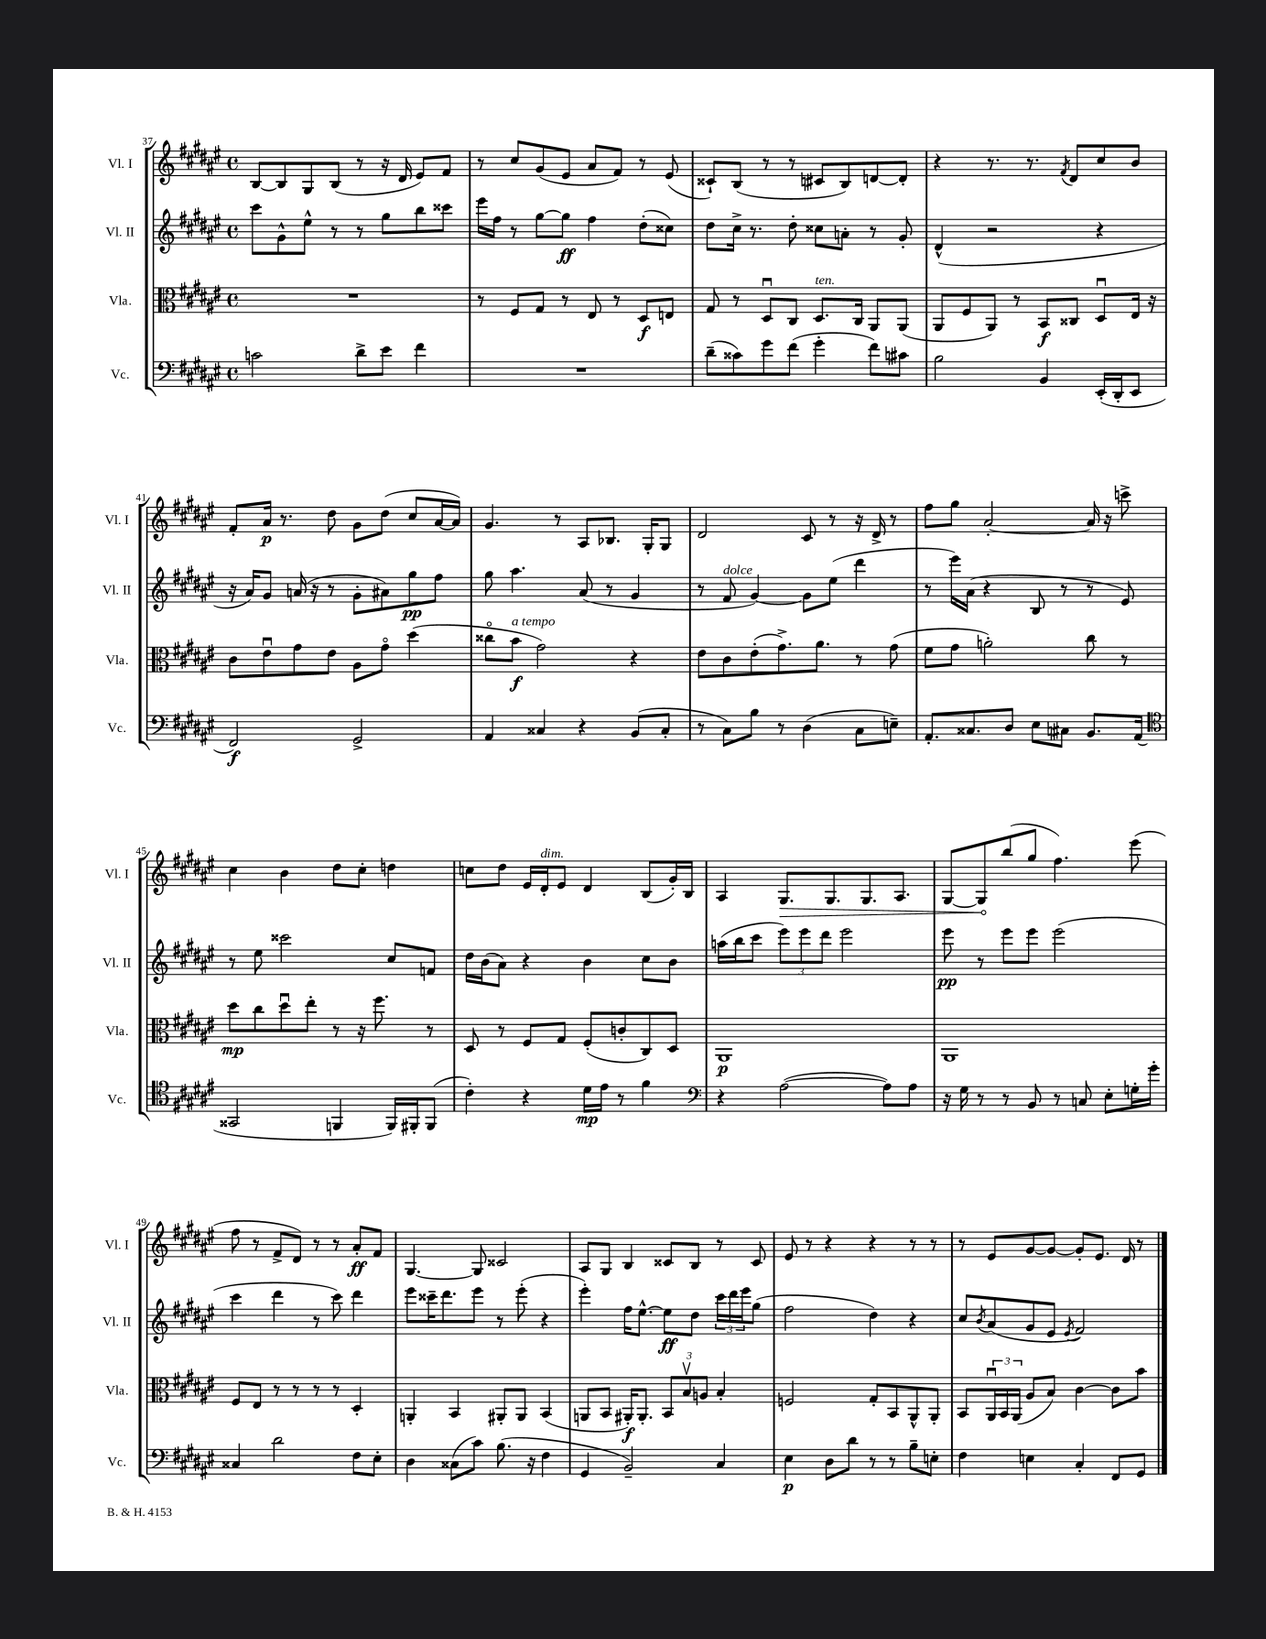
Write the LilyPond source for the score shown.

<<
\new StaffGroup <<
\new Staff = "s0" \with { instrumentName = "Vl. I" shortInstrumentName = "Vl. I" } {
    \clef treble \key fis \major \defaultTimeSignature \time 4/4
    b8~ b8 gis8 b8( r8 r16 dis'16 eis'8) fis'8 |
    r8 cis''8 gis'8( eis'8 ais'8 fis'8) r8 eis'8( |
    cisis'8-!) b8( r8 r8 cis'8 b8) d'8~ d'8-. |
    r4 r8. r8. \acciaccatura { fis'8 } dis'8 cis''8 b'8 |
    fis'8-. ais'16\p r8. dis''8 gis'8 dis''8( cis''8 ais'16~ ais'16) |
    gis'4. r8 ais8 bes8. gis16-. gis8 |
    dis'2 cis'8 r8 r16 dis'16-> r8 |
    fis''8 gis''8 ais'2~-. ais'16 r16 c'''8-> |
    cis''4 b'4 dis''8 cis''8-. d''4 |
    c''8 dis''8 eis'16 dis'16-.^\markup { \italic "dim." } eis'8 dis'4 b8( gis'16-.) b16 |
    ais4 \once \override Hairpin.circled-tip = ##t gis8.\> gis8. gis8. ais8. |
    gis8~ gis8\! b''8( gis''8 fis''4.) eis'''8( |
    fis''8 r8 fis'8-> dis'8) r8 r8 ais'8-.\ff fis'8 |
    gis4.~ gis8 cisis'2 |
    ais8 gis8 b4 cisis'8 b8 r8 cisis'8 |
    eis'8 r8 r4 r4 r8 r8 |
    r8 eis'8 gis'8~ gis'8~ gis'8-. eis'8. dis'16 r8 \bar "|." |
}
\new Staff = "s1" \with { instrumentName = "Vl. II" shortInstrumentName = "Vl. II" } {
    \clef treble \key fis \major \defaultTimeSignature \time 4/4
    cis'''8 gis'8-^ eis''8-^ r8 r8 gis''8 b''8 cisis'''8 |
    eis'''16 fis''16 r8 gis''8~ gis''8\ff fis''4 dis''8-.( cisis''8) |
    dis''8 cis''16-> r8. dis''8-. cisis''8 a'8-. r8 gis'8-. |
    dis'4-^( r2 r4 |
    r16 ais'16) gis'8 a'16( r16 r8 gis'8-. ais'8) gis''8\pp fis''8 |
    gis''8 ais''4. ais'8( r8 gis'4 |
    r8 fis'8^\markup { \italic "dolce" } gis'4~) gis'8 eis''8( dis'''4 |
    r8 eis'''16) ais'16( r4 b8 r8 r8 eis'8) |
    r8 eis''8 cisis'''2 cis''8 f'8 |
    dis''16 b'16( ais'8) r4 b'4 cis''8 b'8 |
    a''16( b''16 cis'''8 \tuplet 3/2 { eis'''8) eis'''8 dis'''8 } eis'''2 |
    eis'''8\pp r8 eis'''8 eis'''8 eis'''2( |
    cis'''4 dis'''4 r8 cis'''8) dis'''4 |
    eis'''8 cisis'''16-- dis'''8. eis'''8 r8 eis'''8-.( r4 |
    eis'''4-.) fis''16 eis''8.~-^ eis''8\ff dis''8 \tuplet 3/2 { cis'''16 dis'''16 eis'''16 } gis''8( |
    fis''2 dis''4) r4 |
    cis''8 \acciaccatura { b'8 } ais'8( gis'8 eis'8 \acciaccatura { eis'8 } fis'2) \bar "|." |
}
\new Staff = "s2" \with { instrumentName = "Vla." shortInstrumentName = "Vla." } {
    \clef alto \key fis \major \defaultTimeSignature \time 4/4
    R1 |
    r8 fis8 gis8 r8 eis8 r8 dis8\f e8 |
    gis8 r8 dis8\downbow cis8 dis8.^\markup { \italic "ten." } cis16 ais,8 ais,8( |
    ais,8 fis8 ais,8) r8 b,8\f cisis8 dis8\downbow eis16 r16 |
    cis'8 eis'8\downbow gis'8 eis'8 ais8 gis'8\flageolet dis''4( |
    cisis''8\flageolet b'8\f^\markup { \italic "a tempo" } gis'2) r4 |
    eis'8 cis'8 eis'8-.( gis'8.->) ais'8. r8 gis'8( |
    fis'8 gis'8 a'2-.) cis''8 r8 |
    dis''8\mp cis''8 dis''8\downbow eis''8-. r8 r16 fis''8. r8 |
    dis8 r8 fis8 gis8 fis8-.( c'8-. cis8) dis8 |
    ais,1\p |
    ais,1 |
    fis8 eis8 r8 r8 r8 r8 dis4-. |
    a,4-. b,4 ais,8-. ais,8 b,4( |
    a,8 b,8 ais,16-.\f) ais,8.-. \tuplet 3/2 { b,8 b8\upbow a8 } b4-. |
    f2 gis8-. b,8 ais,8-^ ais,8-. |
    b,8 \tuplet 3/2 { ais,16\downbow b,16 ais,16( } ais8 b8) cis'4~ cis'8 b'8 \bar "|." |
}
\new Staff = "s3" \with { instrumentName = "Vc." shortInstrumentName = "Vc." } {
    \clef bass \key fis \major \defaultTimeSignature \time 4/4
    c'2 dis'8-> eis'8 fis'4 |
    R1 |
    dis'8--( cisis'8) gis'8 fis'8( gis'4-. fis'8) cis'8 |
    b2 b,4 eis,16-.( dis,16-. eis,8 |
    fis,2\f) gis,2-> |
    ais,4 cisis4 r4 b,8( cisis8-. |
    r8 cis8) b8 r8 dis4( cis8 e8--) |
    ais,8.-. cisis8. dis8 eis8 cis8 b,8. ais,16( |
    \clef tenor gisis,2 f,4 f,16) fis,16-. fis,8( |
    cis'4-.) r4 dis'16\mp eis'16 r8 fis'4 |
    \clef bass r4 ais2~( ais8) ais8 |
    r16 gis16 r8 r8 b,8 r8 c8 eis8-. g16-. gis'16-. |
    cisis4 dis'2 fis8 eis8-. |
    dis4 cisis8( cis'8) b8.( r16 fis4 |
    gis,4 b,2--) cis4 |
    eis4\p dis8 dis'8 r8 r8 b8-- e8-. |
    fis4 e4 cis4-. fis,8 gis,8 \bar "|." |
}
>>
>>
\layout { \context { \Score currentBarNumber = #37 } }
